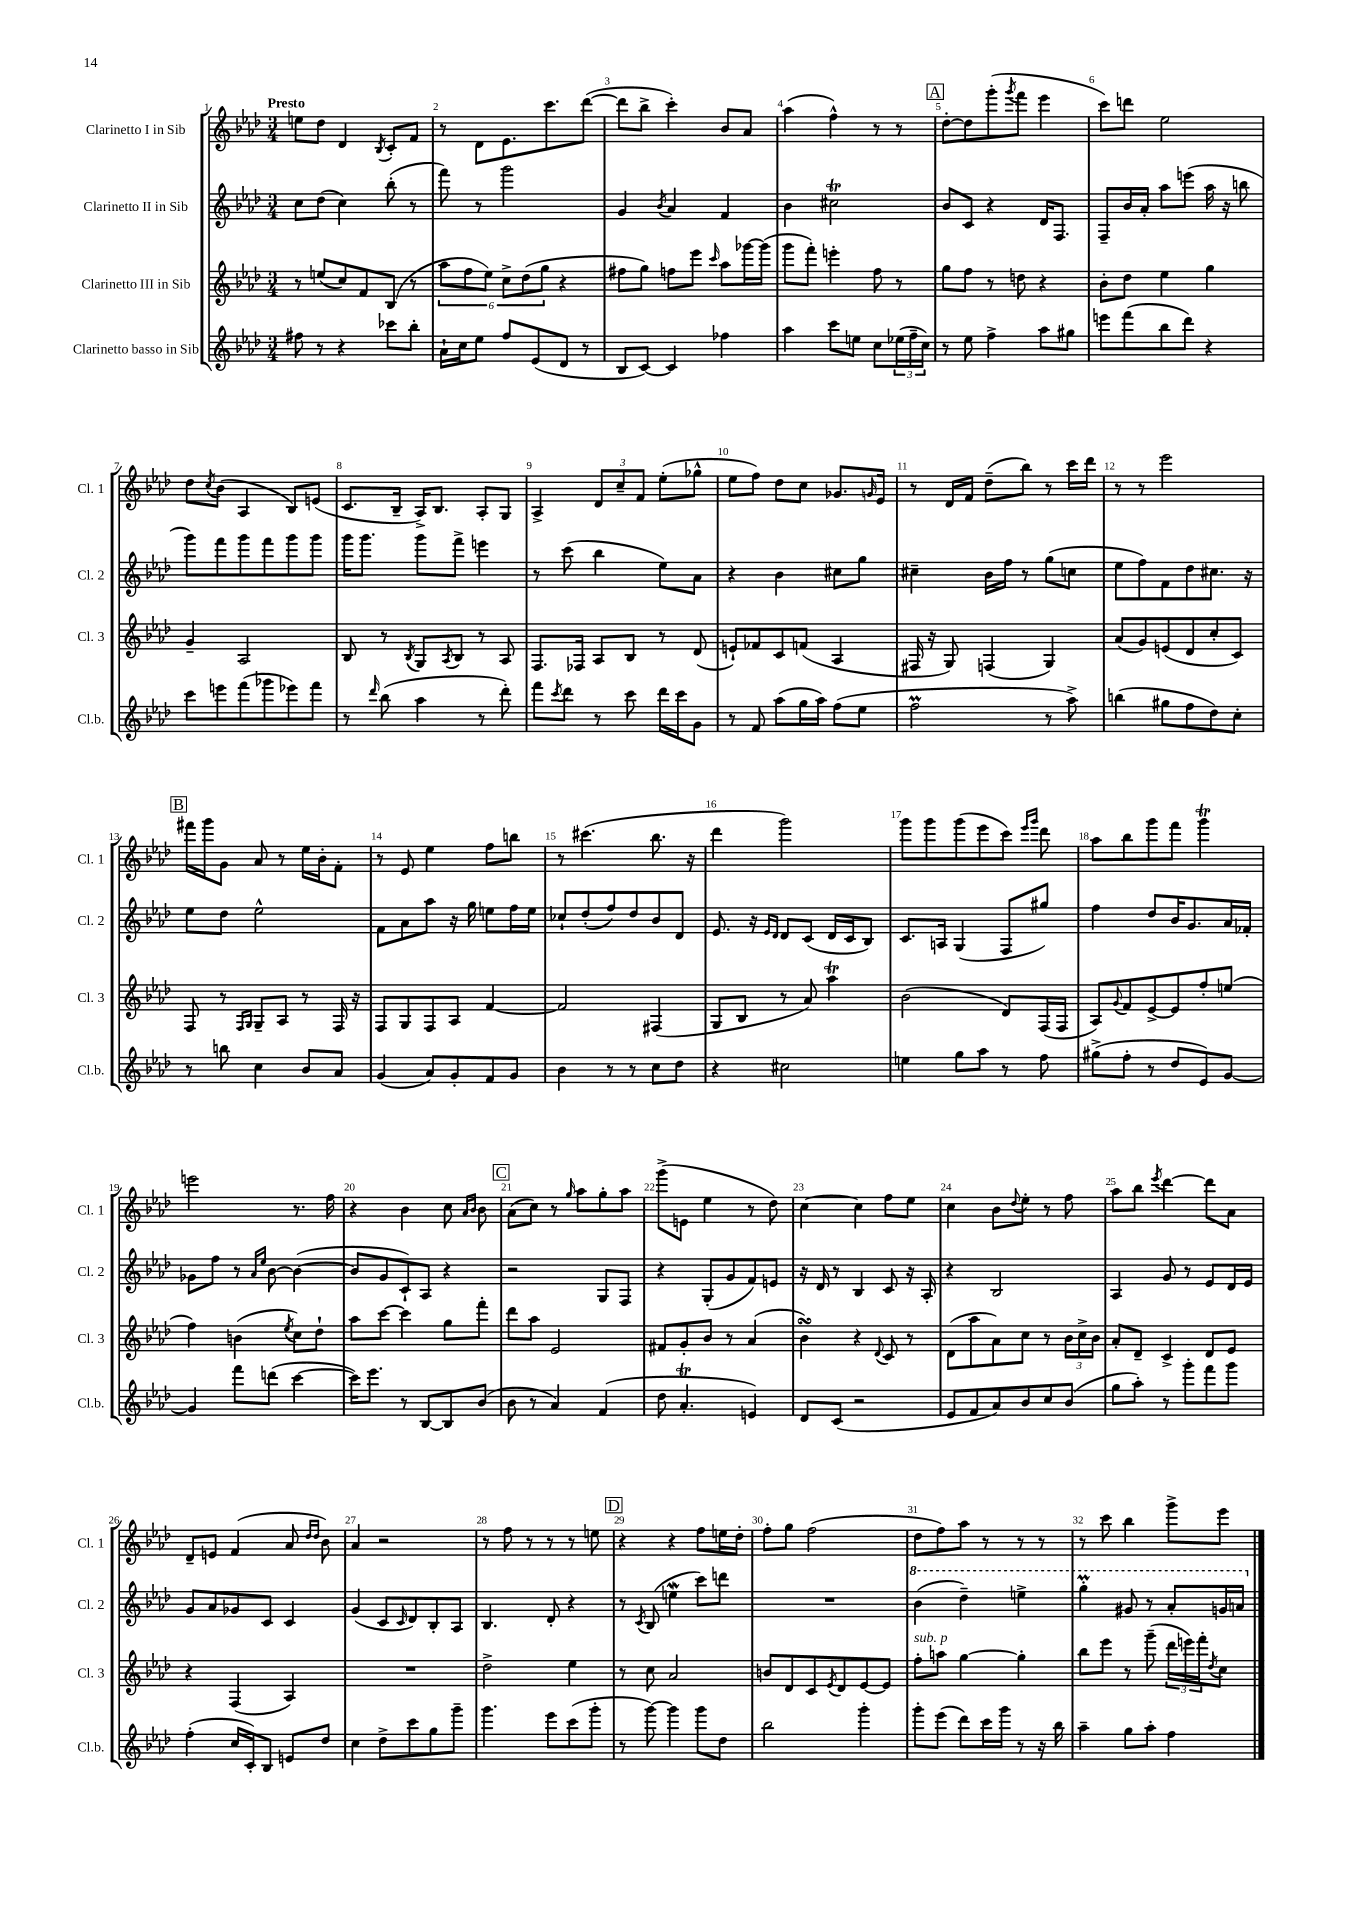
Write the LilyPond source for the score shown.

<<
\new StaffGroup <<
\new Staff = "s0" \with { instrumentName = "Clarinetto I in Sib" shortInstrumentName = "Cl. 1" } {
    \clef treble \key aes \major \numericTimeSignature \time 3/4 \tempo "Presto"
    e''8 des''8 des'4 \acciaccatura { bes8 } c'8-. f'8 |
    r8 des'8 ees'8. c'''8. des'''8~( |
    des'''8 bes''8-> c'''4-.) bes'8 aes'8 |
    aes''4( f''4-^) r8 r8 |
    \mark \markup { \box "A" } des''8~-. des''8 g'''8-.( \acciaccatura { g'''8 } f'''8 ees'''4 |
    c'''8) d'''8 ees''2 |
    des''8 \acciaccatura { c''8 } bes'8( aes4 bes8) e'8( |
    c'8. bes16-- aes16->) bes8. aes8-. g8 |
    aes4-> \tuplet 3/2 { des'8 c''8-- f'8 } ees''8-.( ges''8-^ |
    ees''8 f''8) des''8 c''8 ges'8. \grace { g'16 } ees'16 |
    r8 des'16 f'16 des''8--( bes''8) r8 c'''16 des'''16 |
    r8 r8 ees'''2 |
    \mark \markup { \box "B" } fis'''16 g'''16 g'8 aes'8 r8 ees''16 bes'16-. f'8-. |
    r8 ees'8 ees''4 f''8 b''8 |
    r8 cis'''4.( bes''8. r16 |
    des'''4 g'''2) |
    g'''8 g'''8 g'''8( ees'''8 c'''8) \grace { ees'''16 g'''16 } des'''8 |
    aes''8 bes''8 g'''8 f'''8 g'''4\trill |
    e'''2 r8. f''16 |
    r4 bes'4 c''8 \grace { aes'16 bes'16 } bes'8 |
    \mark \markup { \box "C" } aes'8( c''8) r8 \grace { g''16 } aes''8 g''8-. aes''8 |
    g'''8->( e'8 ees''4 r8 des''8) |
    c''4~ c''4 f''8 ees''8 |
    c''4 bes'8 \appoggiatura { des''8 } ees''8-. r8 f''8 |
    aes''8 bes''8 \acciaccatura { ees'''8 } des'''4~ des'''8 aes'8 |
    des'8-- e'8 f'4( aes'8 \grace { des''16 des''16 } bes'8) |
    aes'4 r2 |
    r8 f''8 r8 r8 r8 e''8 |
    \mark \markup { \box "D" } r4 r4 f''8 e''16 des''16-. |
    f''8-. g''8 f''2( |
    des''8 f''8) aes''8 r8 r8 r8 |
    r8 c'''8 bes''4 g'''8-> ees'''8 \bar "|." |
}
\new Staff = "s1" \with { instrumentName = "Clarinetto II in Sib" shortInstrumentName = "Cl. 2" } {
    \clef treble \key aes \major \numericTimeSignature \time 3/4
    c''8 des''8( c''4) bes''8-.( r8 |
    f'''8) r8 g'''2 |
    g'4 \acciaccatura { bes'8 } aes'4 f'4 |
    bes'4 cis''2\trill |
    \mark \markup { \box "A" } bes'8 c'8 r4 des'16 f8. |
    f8-- bes'16 aes'16-. aes''8 e'''8( aes''16 r16 b''8 |
    g'''8) f'''8 g'''8 f'''8 g'''8 g'''8 |
    g'''16 g'''8. g'''8 f'''8-> e'''4 |
    r8 c'''8( bes''4 ees''8) aes'8 |
    r4 bes'4 cis''8 g''8 |
    cis''4-- bes'16 f''16 r8 g''8( c''8 |
    ees''8 f''8) f'8 des''8 cis''8. r16 |
    \mark \markup { \box "B" } ees''8 des''8 ees''2-^ |
    f'8 aes'8 aes''8 r16 g''16 e''8 f''16 e''16 |
    ces''8-! des''8-.( f''8) des''8 bes'8 des'8 |
    ees'8. r16 \grace { ees'16 des'16 } des'8 c'8( des'16 c'16 bes8) |
    c'8. a16 g4( f8 gis''8) |
    f''4 des''8 bes'16 g'8. aes'16 fes'16-. |
    ges'8 f''8 r8 \grace { aes'16 ees''16 } bes'8~ bes'4~( |
    bes'8 g'8 c'8-!) aes8 r4 |
    \mark \markup { \box "C" } r2 g8 f8 |
    r4 g8-.( g'8 f'8) e'8 |
    r16 des'16 r8 bes4 c'8 r16 aes16-. |
    r4 bes2 |
    aes4 g'8 r8 ees'8 des'16 ees'16 |
    g'8 aes'8 ges'8 c'8 c'4 |
    g'4( c'8 \grace { c'16 } des'8) bes8-. aes8 |
    bes4. des'8-. r4 |
    \mark \markup { \box "D" } r8 \acciaccatura { c'8 } bes8( e''4\mordent c'''8) d'''8 |
    R2. |
    \ottava #1 bes''4( des'''4--) e'''4-> |
    g'''4-.\prall gis''8 r8 aes''8-. g''16 a''16 \ottava #0 \bar "|." |
}
\new Staff = "s2" \with { instrumentName = "Clarinetto III in Sib" shortInstrumentName = "Cl. 3" } {
    \clef treble \key aes \major \numericTimeSignature \time 3/4
    r8 e''8( c''8) f'8 bes8( r8 |
    \tuplet 6/4 { aes''8 f''8 ees''8) c''8-> des''8( g''8 } r4 |
    fis''8 g''8) f''8 ees'''8 \grace { c'''16 } aes''8 ges'''16~ ges'''16( |
    g'''8 f'''8-.) e'''4-. f''8 r8 |
    \mark \markup { \box "A" } g''8 f''8 r8 d''8 r4 |
    bes'8-. des''8 ees''4 g''4 |
    g'4-- aes2 |
    bes8 r8 \acciaccatura { bes8 } g8 \acciaccatura { aes8 } bes8 r8 aes8 |
    f8. fes16 aes8 bes8 r8 des'8( |
    e'8-!) fes'8 c'8 f'8( aes4 |
    fis16 r16 g8) f4( g4) |
    aes'8( g'8) e'8( des'8 c''8-. c'8) |
    \mark \markup { \box "B" } f8 r8 \grace { f16 g16 } g8-- aes8 r8 f16 r16 |
    f8 g8 f8 aes8 f'4~ |
    f'2 fis4( |
    g8 bes8 r8 aes'8) aes''4\trill |
    bes'2( des'8) f16( f16 |
    aes8) \appoggiatura { g'8 } f'8 ees'8~-> ees'8 f''8-. e''8( |
    f''4) b'4( \acciaccatura { ees''8 } c''8) des''8-! |
    aes''8 c'''8~ c'''4 g''8 f'''8-. |
    \mark \markup { \box "C" } des'''8 aes''8 ees'2 |
    fis'8 g'8-. bes'8 r8 aes'4( |
    bes'4\turn) r4 \appoggiatura { des'8 } c'8 r8 |
    des'8( aes''8 aes'8) c''8 r8 \tuplet 3/2 { bes'16 c''16-> bes'16 } |
    aes'8-. des'8-- c'4-> des'8 ees'8 |
    r4 f4( aes4) |
    R2. |
    des''2-> ees''4 |
    \mark \markup { \box "D" } r8 c''8 aes'2 |
    b'8 des'8 c'8 \acciaccatura { ees'8 } des'8 ees'8~ ees'8 |
    f''8-.^\markup { \italic "sub. p" } a''8 g''4~ g''4-. |
    bes''8 ees'''8 r8 g'''8--( \tuplet 3/2 { des'''16 e'''16) f'''16-. } \acciaccatura { des''8 } c''8 \bar "|." |
}
\new Staff = "s3" \with { instrumentName = "Clarinetto basso in Sib" shortInstrumentName = "Cl.b." } {
    \clef treble \key aes \major \numericTimeSignature \time 3/4
    fis''8 r8 r4 ces'''8 bes''8-. |
    aes'16-! c''16 ees''8 f''8 ees'8( des'8 r8 |
    bes8 c'8~) c'4 fes''4 |
    aes''4 c'''8 e''8 c''8 \tuplet 3/2 { ees''16( f''16-- c''16) } |
    \mark \markup { \box "A" } r8 ees''8 f''4-> aes''8 gis''8 |
    e'''8 f'''8( bes''8 des'''8) r4 |
    c'''8 e'''8 f'''8( ges'''8 ees'''8) f'''8 |
    r8 \grace { des'''16 } bes''8( aes''4 r8 des'''8-.) |
    f'''8 \acciaccatura { c'''8 } des'''8 r8 c'''8 des'''16 c'''16 g'8 |
    r8 f'8 aes''8( g''16 aes''16) f''8( ees''8 |
    f''2\prall r8 aes''8->) |
    b''4( gis''8 f''8 des''8) c''8-. |
    \mark \markup { \box "B" } r8 b''8 c''4 bes'8 aes'8 |
    g'4( aes'8) g'8-. f'8 g'8 |
    bes'4 r8 r8 c''8 des''8 |
    r4 cis''2 |
    e''4 g''8 aes''8 r8 f''8 |
    gis''8->( f''8-. r8 des''8 ees'8) g'8~ |
    g'4 f'''8 d'''8( c'''4~ |
    c'''16) ees'''8. r8 bes8~ bes8 bes'8( |
    \mark \markup { \box "C" } bes'8 r8 aes'4) f'4( |
    des''8 aes'4.-.\trill e'4) |
    des'8 c'8( r2 |
    ees'8 f'8 aes'8) bes'8 c''8 bes'8( |
    g''8 aes''8-.) r8 g'''8-. f'''8 g'''8 |
    f''4-.( c''16 c'16-.) bes8 e'8 des''8 |
    c''4 des''8-> c'''8 g''8 g'''8-- |
    g'''4. ees'''8 c'''8( g'''8-. |
    \mark \markup { \box "D" } r8 g'''8~) g'''4 g'''8 des''8 |
    bes''2 g'''4-. |
    g'''8-. ees'''8( des'''8) c'''16 g'''16 r8 r16 bes''16 |
    aes''4-- g''8 aes''8-. f''4 \bar "|." |
}
>>
>>
\layout { \context { \Score \override BarNumber.break-visibility = ##(#f #t #t) barNumberVisibility = #all-bar-numbers-visible } }
